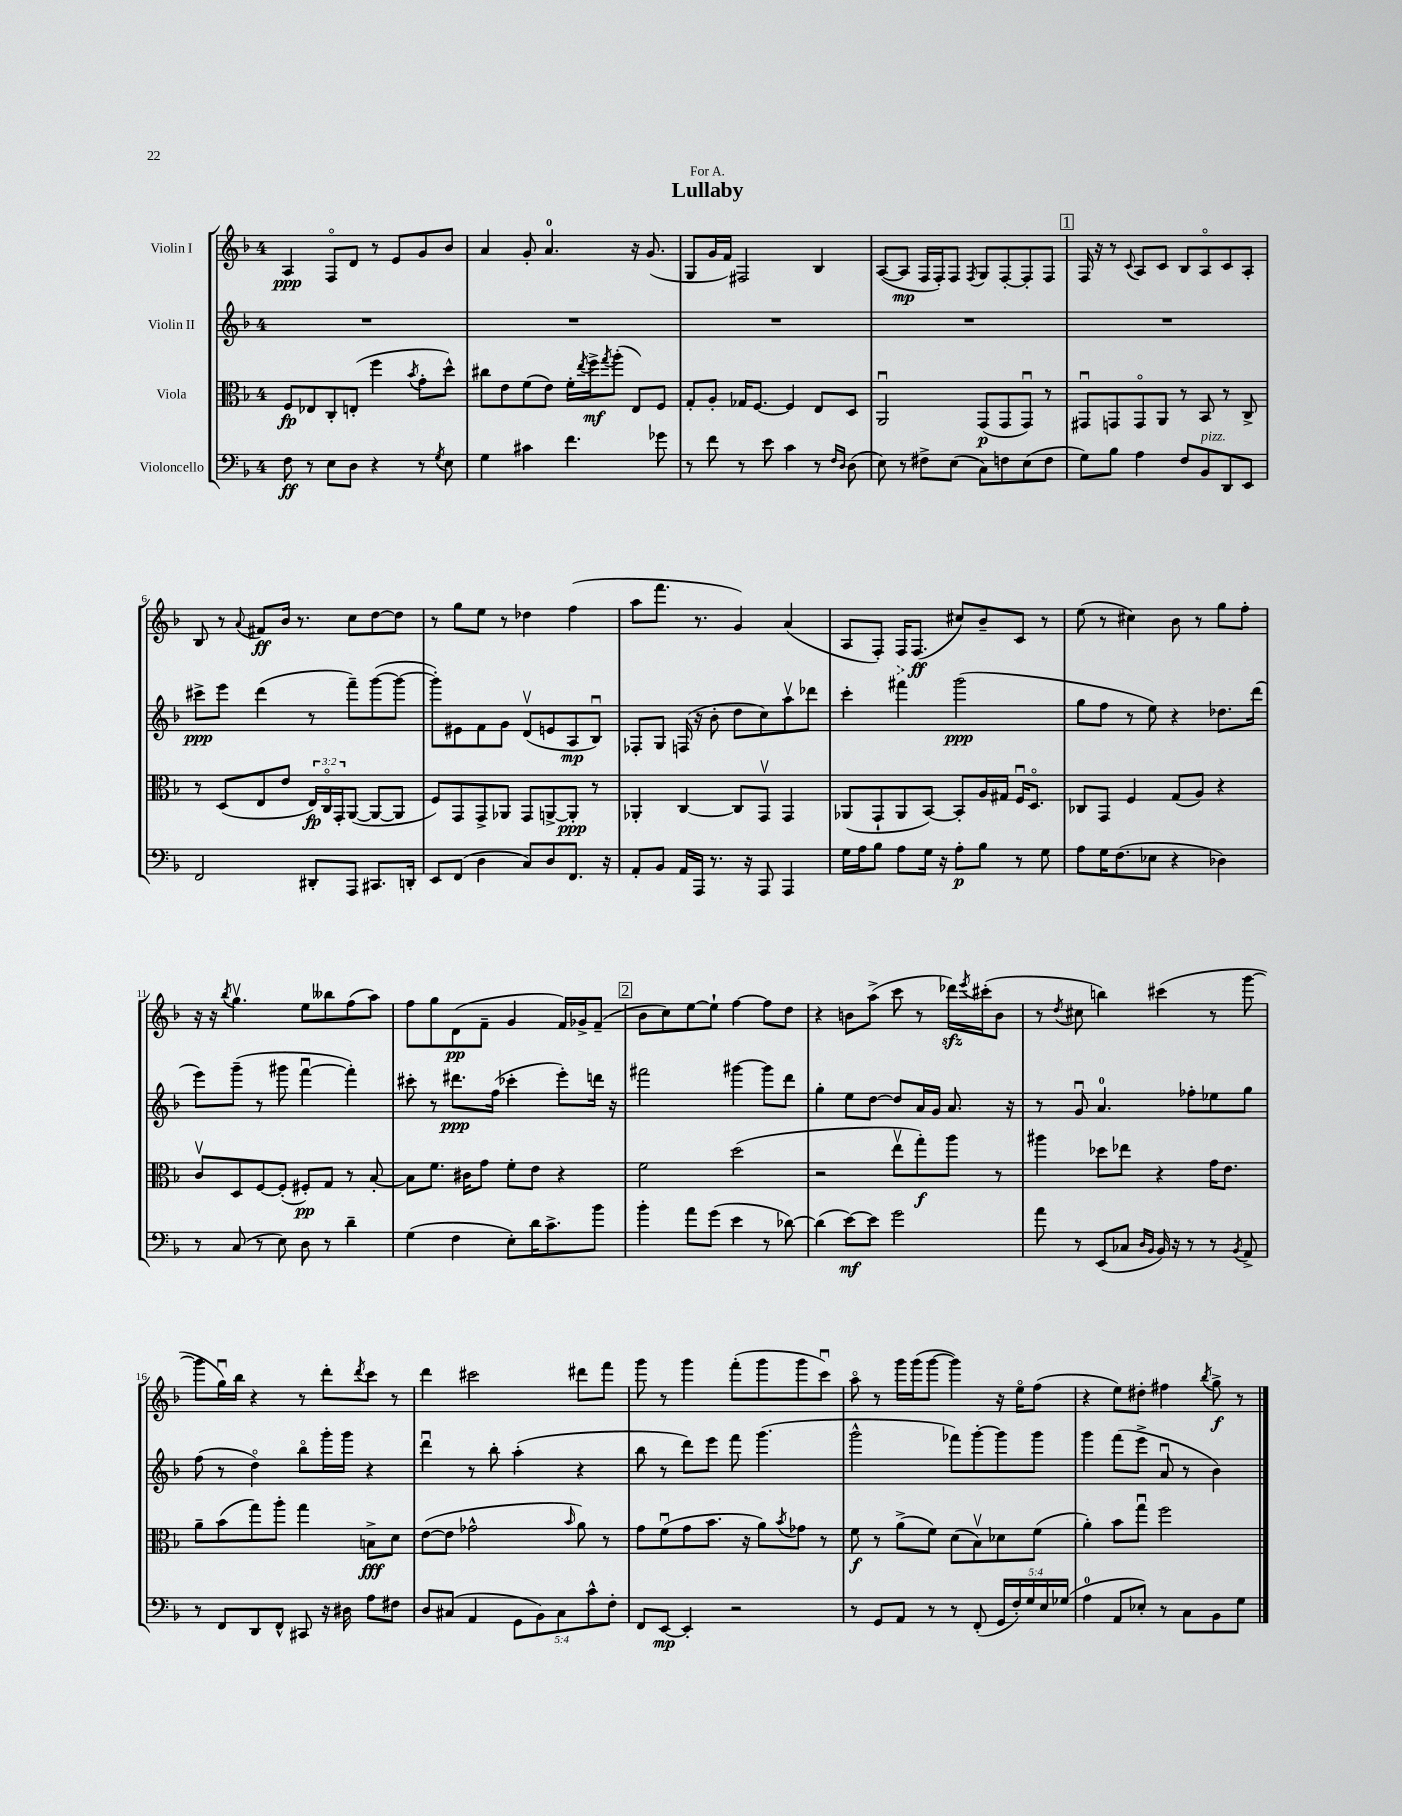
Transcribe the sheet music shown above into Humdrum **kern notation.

**kern	**kern	**kern	**kern
*staff4	*staff3	*staff2	*staff1
*clefF4	*clefC3	*clefG2	*clefG2
*k[b-]	*k[b-]	*k[b-]	*k[b-]
*M4/4	*M4/4	*M4/4	*M4/4
8F\	8F/L	1r	4A/
8r	8E-/	.	.
8E\L	8C'/	.	8Fo/L
8D\J	(8E'/J	.	8d/J
4r	4ff\	.	8r
.	.	.	8e/L
.	8qb-/	.	.
8r	8g'\L	.	8g/
8qG/	.	.	.
8E\	8dd^^\J)	.	8b-/J
=	=	=	=
4G\	8cc#\L	1r	4a/
.	8e\	.	.
4c#\	(8f\	.	8g'/
.	8e\J)	.	4.a/
4.f\	16f'\LL	.	.
.	8qee/	.	.
.	16ff^\J	.	.
.	8qgg/	.	.
.	(8aa'\J	.	.
.	8E/L)	.	16r
.	.	.	(8.g/
8g-\	8F/J	.	.
=	=	=	=
8r	8G'/L	1r	8G/L
8f\	8A'/J	.	16g/L
.	.	.	16f/JJ)
8r	16G-/LK	.	2F#/
.	[8.F/J	.	.
8e\	.	.	.
4c\	4F/]	.	.
8r	8E/L	.	4B-/
16qqF/LL	.	.	.
16qqD/JJ	.	.	.
(8D\	8D/J	.	.
=	=	=	=
8E\)	2AAu/	1r	([8A/L
8r	.	.	8A/]J
8F#^\L	.	.	16F/LL
.	.	.	16F'/J)
(8E\J	.	.	8F/J
.	.	.	8qF/
8C\L)	(8GG/L	.	8G/L
8F\	8GG/	.	[8F'/
(8E\	8GGu/J)	.	8F'/]
8F\J	8r	.	8F/J
=	=	=	=
8G\L)	8GG#u/L	1r	16F/
.	.	.	16r
8B-\J	8GG/	.	8r
.	.	.	8qqc/
4A\	8GGo/	.	8A/L
.	8AA/J	.	8c/J
8F/L	8r	.	8B-/L
8BB-/	8BB-/	.	8Ao/
8DD/	8r	.	8c/
8EE/J	8C^/	.	8A'/J
=	=	=	=
2FF/	8r	8ccc#^\L	8B-/
.	(8D/L	8eee\J	8r
.	.	.	8qqa/
.	8E/	(4ddd\	8f#/L
.	8e/J	.	16b-/Jk
.	.	.	8.r
8DD#'/L	24E/LL)	8r	.
.	24Co/	.	.
.	24GG'/J	.	.
8AAA/J	([8AA/J	8fff~\L)	8cc\L
8.CC#/L	8AA/_L	([8ggg\	[8dd\
.	8AA/]J	8ggg\_J	8dd\]J
16DD'/Jk	.	.	.
=	=	=	=
8EE/L	8F/L)	8ggg'\]L)	8r
(8FF/J	8GG/	8e#\	8gg\L
4D\	8GG^/	8f\	8ee\J
.	8AA-/J	8g\J	8r
8C/L)	8GG/L	(8dv/L	4dd-\
8D/	[8AA^/	8e/	.
8.FF/J	8AA'/]J	8A/	(4ff\
.	8r	8B-u/J)	.
16r	.	.	.
=	=	=	=
8AA'/L	4AA-'/	8F-'/L	8aa\L
8BB-/J	.	8G/J	8.fff\J
16AA/LL	[4C/	(16F/	.
16AAA/JJ	.	16r	8.r
8.r	.	8b-'\	.
.	8C/]L	8dd\L	4g/)
16r	.	.	.
8AAA/	8GGv/J	8cc\)	.
4AAA/	4GG/	8aav\	(4a/
.	.	8ddd-\J	.
=	=	=	=
16G\LL	(8AA-/L	4ccc'\	8A/L
16A\J	.	.	.
8B-\J	8GG`/	.	8F'/J)
8A\L	8AA-/	4fff#\	16F/LK
.	.	.	(8.F/J
16G\Jk	[8BB-/J)	.	.
16r	.	.	.
8A'\L	8BB-'/]L	(2ggg\	8cc#/L)
8B-\J	16A/L	.	8b-~/
.	16G#/JJ	.	.
8r	16Fu/LK	.	8c/J
.	8.Do/J	.	.
8G\	.	.	8r
=	=	=	=
8A\L	8C-/L	8gg\L	(8ee\
16G\K	8GG/J	8ff\J	8r
(8.F\	.	.	.
.	4F/	8r	4cc#\)
8E-\J	.	8ee\)	.
4r	(8G/L	4r	8b-\
.	8A/J)	.	8r
4D-\)	4r	8.dd-\L	8gg\L
.	.	.	8ff'\J
.	.	(16ddd\Jk	.
=	=	=	=
8r	8cv/L	8eee\L)	16r
.	.	.	16r
.	.	.	8qbb-/
(8C/	8D/	(8ggg~\J	4.ggv\
8r	[8F/	8r	.
8E\)	(8F'/]J	8ggg#\	.
8D\	8F#'/L)	[4fffu\	8ee\L
8r	8G/J	.	8bb--\
4d~\	8r	4fff'\])	(8ff\
.	[8B-'/	.	8aa\J)
=	=	=	=
(4G\	8B-\]L	8ccc#'\	8ff\L
.	8.f\J	8r	8gg\
4F\	.	8.ddd#\L	(8d\
.	16c#\LK	.	.
.	8g\J	.	8f~\J
.	.	(16ff\Jk	.
8E'\L)	8f'\L	4ccc-'\	4g/
16d\K	8e\J	.	.
8.c^\	.	.	.
.	4r	8eee'\L)	16f/LL)
.	.	.	16g-^/J
8b-\J	.	16ddd\Jk	(8f~/J
.	.	16r	.
=	=	=	=
4b-'\	2f\	2fff#\	8b-\L
.	.	.	8cc\)
8a\L	.	.	[8ee\
(8g\J	.	.	8ee`\]J
4e\	(2dd\	[4ggg#\	[4ff\
8r	.	8ggg#\]L	8ff\]L
[8d-\)	.	8ddd\J	8dd\J
=	=	=	=
(4d-\]	2r	4gg'\	4r
[8e\L)	.	8ee\L	8b\L
8e\]J	.	[8dd\J	(8aa^\J
2g\	8eev\L	8dd/]L	8ccc\
.	8gg'\)	16a/L	8r
.	.	16g/JJ	.
.	8aa\J	8.a/	16ddd-\LL)
.	.	.	8qeee/
.	.	.	(16ccc#'\J
.	8r	.	8b\J
.	.	16r	.
=	=	=	=
8a\	4aa#\	8r	8r
.	.	.	8qdd/
8r	.	8gu/	8cc#\
(8EE/L	8dd-\L	4.a/	4bb\)
8C-/J	8ee-\J	.	.
16qqD/LL	.	.	.
16qqBB-/JJ	.	.	.
16BB-/)	4r	.	(4ccc#\
16r	.	.	.
8r	.	8ff-'\L	.
8r	16g\LK	8ee-\	8r
.	8.e\J	.	.
8qBB-/	.	.	.
8AA^/	.	8gg\J	[8ggg\
=	=	=	=
8r	8a~\L	(8ff\	8ggg\]L
8FF/L	(8b-\	8r	16ggu\L)
.	.	.	16bb-\JJ
8DD/	8gg\)	4ddo\)	4r
8FF^^/J	8aa'\J	.	.
8CC#/	4gg\	8bb-o\L	8r
16r	.	16ggg'\L	8ddd'\L
16D#\	.	16ggg\JJ	.
.	.	.	8qddd/
8A\L	8B^\L	4r	8ccc\J
8F#\J	8d\J	.	8r
=	=	=	=
8D/L	([8e\L	4dddu\	4ddd\
(8C#/J	8e\]J	.	.
4AA/	2g-^^\	8r	2ccc#\
.	.	8bb-'\	.
10GG\L	.	(4aa'\	.
10BB-\)	.	.	.
10C#\	.	.	.
.	16qqb-/	.	.
.	8a\)	4r	8ddd#\L
10c^^\	.	.	.
.	8r	.	8fff\J
10F'\J	.	.	.
=	=	=	=
8FF/L	8g\L	8bb-\	8ggg\
[8EE/J	(8fu\	8r	8r
4EE'/]	8g\	8ddd\L)	4ggg\
.	8.b-\J	8eee\J	.
2r	.	8fff\	(8fff'\L
.	16r	.	.
.	8a\L)	(4.ggg\	8ggg\
.	8qb-/	.	.
.	8g-\J	.	8ggg\
.	8r	.	8cccu\J)
=	=	=	=
8r	8f\	2ggg^^\	8aao\
8GG/L	8r	.	8r
8AA/J	(8a^\L	.	16ggg\LL
.	.	.	(16ggg\J
8r	8f\J)	.	[8ggg\J
8r	(8d\L	8fff-\L)	4ggg\])
(8FF'/	8B-v\)	[8ggg'\	.
20GG/LL	8d-\	8ggg\]	16r
20F'/)	.	.	.
.	.	.	16eeo\LK
20G/	.	.	.
.	(8f\J	8ggg\J	(8ff\J
20E/	.	.	.
(20G-/JJ	.	.	.
=	=	=	=
4A\	4a'\)	4ggg\	4r
8AA/L	8b-\L	(8fff\L	8ee\L)
8E-'/J)	8ggu\J	8eee^\J	8dd#'\J
8r	2ff\	8au/	4ff#\
8C\L	.	8r	.
.	.	.	8qbb-/
8BB-\	.	4b-\)	8gg^\
8G\J	.	.	8r
==	==	==	==
*-	*-	*-	*-
